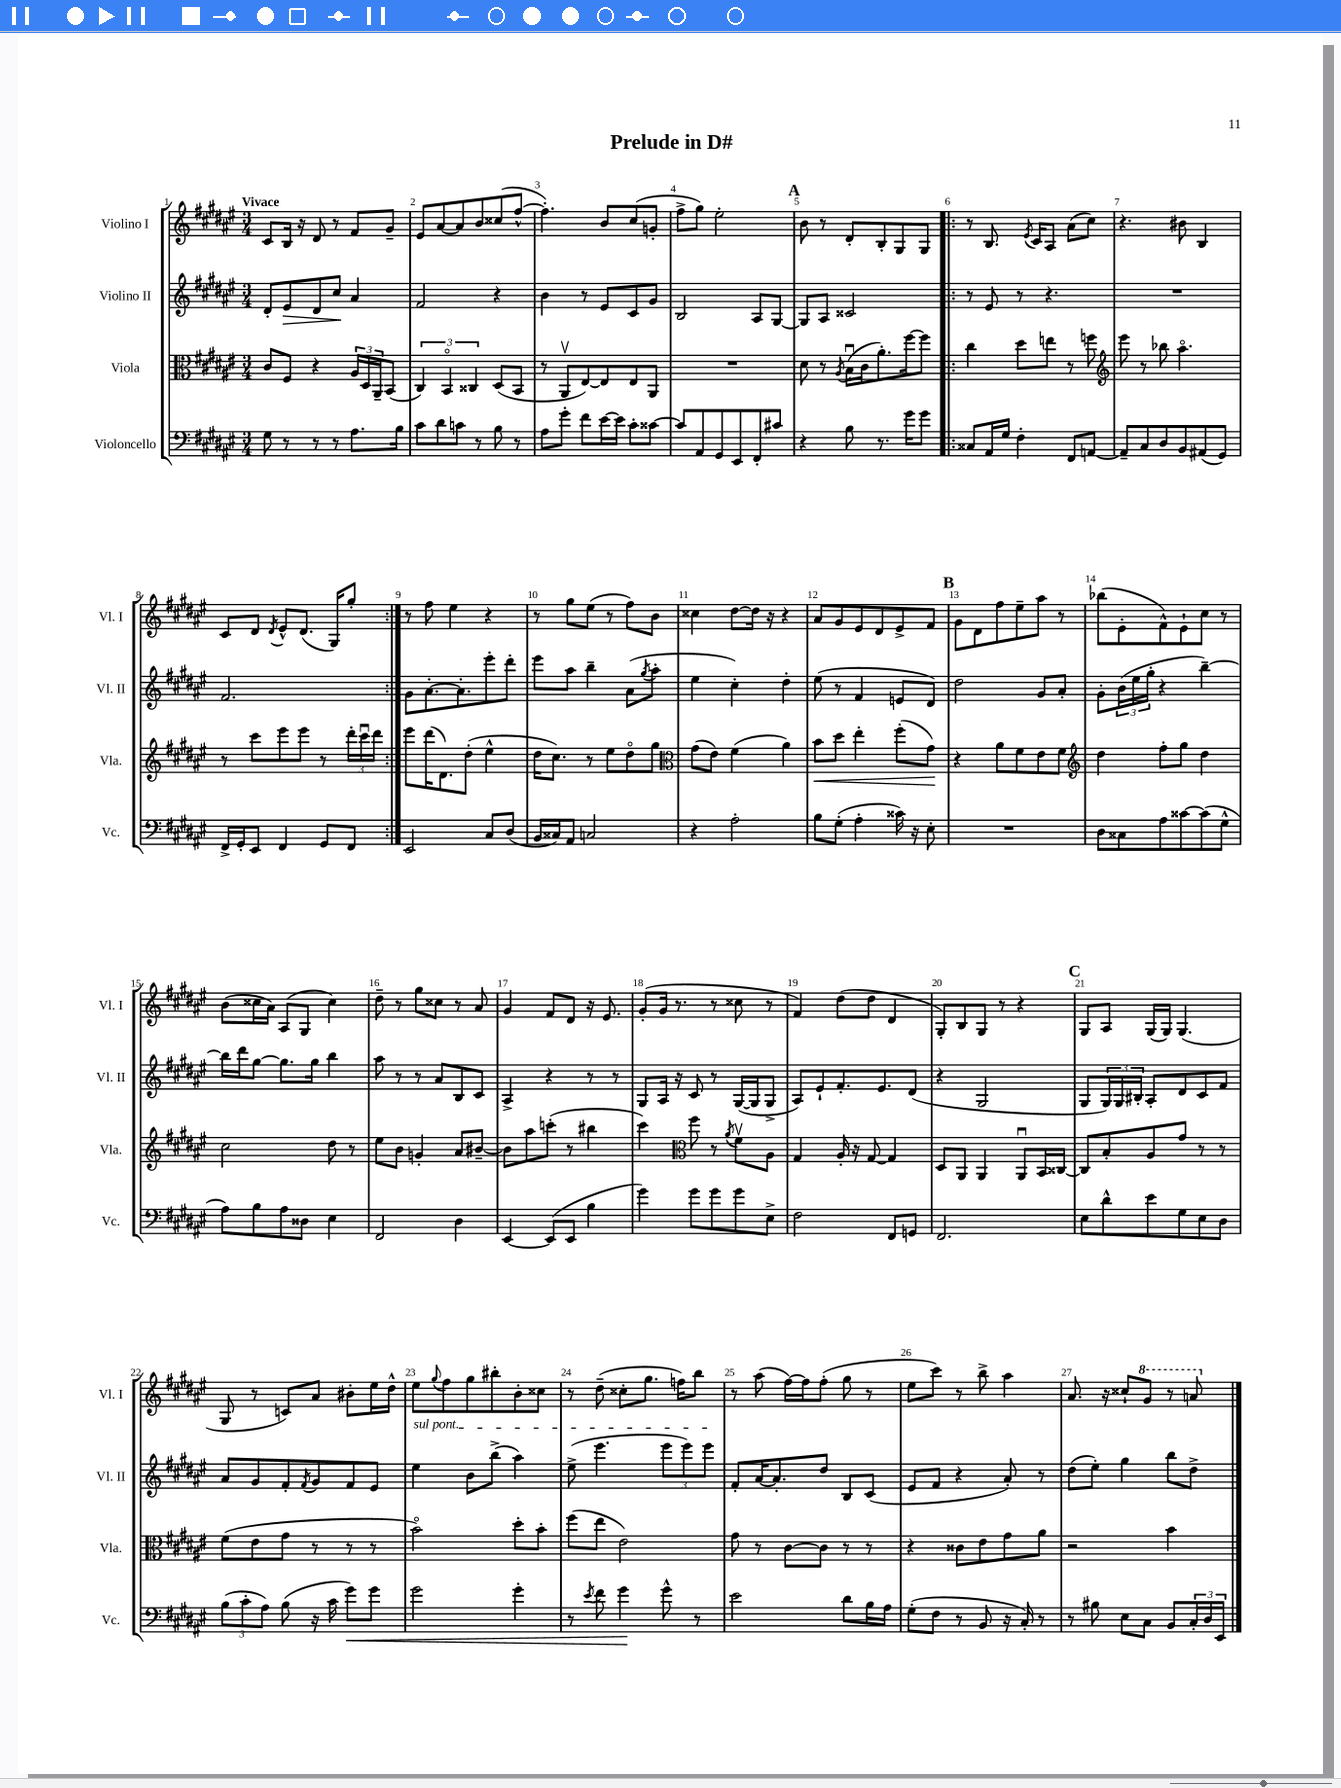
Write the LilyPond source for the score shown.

\header { title = "Prelude in D#" }
<<
\new StaffGroup <<
\new Staff = "s0" \with { instrumentName = "Violino I" shortInstrumentName = "Vl. I" } {
    \clef treble \key fis \major \numericTimeSignature \time 3/4 \tempo "Vivace"
    cis'8 b16 r16 dis'8 r8 fis'8 gis'8-- |
    eis'8 ais'8~ ais'8 b'8 cisis''8( fis''8~-^ |
    fis''4.-.) b'8 cis''8( g'8-. |
    fis''8-> gis''8) eis''2-. |
    \mark \markup { \bold "A" } b'8 r8 dis'8-. b8-. gis8 gis8 |
    \repeat volta 2 { r8 b8. \acciaccatura { eis'8 } cis'16 ais8 ais'8( cis''8) |
    r4. bis'8 b4 |
    cis'8 dis'8 \acciaccatura { dis'8 } eis'8-^ dis'8.( gis16) gis''8-. | }
    r8 fis''8 eis''4 r4 |
    r8 gis''8 eis''8( r8 fis''8) b'8 |
    cisis''4 dis''8~ dis''16 r16 r4 |
    ais'8 gis'8 eis'8 dis'8 eis'8-> fis'8 |
    \mark \markup { \bold "B" } gis'8 dis'8 fis''8 eis''8-- ais''8 r8 |
    bes''8( eis'8-. fis'8-^) eis'8-! cis''8 r8 |
    b'8( cisis''16 ais'16) ais8( gis8 cisis''4) |
    dis''8-- r8 gis''8 cisis''8 r8 ais'8 |
    gis'4 fis'8 dis'8 r16 eis'8. |
    gis'8-.( gis'16 r8. r8 cisis''8 r8 |
    fis'4) dis''8( dis''8 dis'4 |
    gis8-.) b8 gis8 r8 r4 |
    \mark \markup { \bold "C" } gis8 ais8 gis16( gis16) gis4.( |
    gis8 r8 c'8) ais'8 bis'8-. eis''16 dis''16-^ |
    eis''8 \appoggiatura { gis''8 } fis''8 gis''8 bis''8-. b'8-. cisis''8 |
    r8 dis''8--( cisis''8-. gis''8. f''16) b''8 |
    r8 ais''8( fis''16~) fis''16 fis''8-.( gis''8 r8 |
    eis''8 cis'''8) r8 b''8-> ais''4 |
    ais'8. r16 cisis''8-! \ottava #1 gis''8 r8 a''8 \ottava #0 \bar "|." |
}
\new Staff = "s1" \with { instrumentName = "Violino II" shortInstrumentName = "Vl. II" } {
    \clef treble \key fis \major \numericTimeSignature \time 3/4
    dis'8-. eis'8\> dis'8 cis''8\! ais'4 |
    fis'2 r4 |
    b'4 r8 eis'8 cis'8 gis'8 |
    b2 ais8 gis8~ |
    \mark \markup { \bold "A" } gis8 ais8 cisis'2 |
    \repeat volta 2 { r8 eis'8 r8 r4. |
    R2. |
    fis'2. | }
    gis'8 ais'8.~-. ais'8.-. eis'''8-. dis'''8-. |
    eis'''8 ais''8 b''4-- ais'8( \acciaccatura { gis''8 } ais''8-. |
    eis''4 cis''4-.) dis''4-. |
    eis''8( r8 fis'4 e'8 dis'8) |
    \mark \markup { \bold "B" } dis''2 gis'8 ais'8-. |
    gis'8-. \tuplet 3/2 { b'16( eis''16 gis''16-. } r4 b''4~--) |
    b''16 dis'''16 gis''8~ gis''8. gis''16 b''4 |
    ais''8 r8 r8 ais'8 b8 cis'8 |
    ais4-> r4 r8 r8 |
    gis8 ais16 r16 cis'8 r8 gis16~( gis16 gis8-> |
    ais8) eis'8-! fis'8.-. eis'8. dis'8( |
    r4 gis2 |
    \mark \markup { \bold "C" } gis8 \tuplet 3/2 { gis16) gis16 bis16-. } ais8-. dis'8 cis'8 fis'8 |
    ais'8 gis'8 fis'8-. \acciaccatura { fis'8 } gis'8 fis'8 eis'8 |
    \once \override TextSpanner.bound-details.left.text = \markup { \italic "sul pont." } eis''4\startTextSpan b'8 b''8->( ais''4) |
    eis''8->( eis'''4. \tuplet 3/2 { eis'''8 eis'''8) eis'''8\stopTextSpan } |
    fis'8-. ais'16~ ais'8.-. dis''8 b8 cis'8( |
    eis'8 fis'8 r4 ais'8-.) r8 |
    dis''8( eis''8-.) gis''4 b''8 dis''8-> \bar "|." |
}
\new Staff = "s2" \with { instrumentName = "Viola" shortInstrumentName = "Vla." } {
    \clef alto \key fis \major \numericTimeSignature \time 3/4
    cis'8 fis8 r4 \tuplet 3/2 { ais16 dis16 ais,16-- } b,8( |
    \tuplet 3/2 { cis4) b,4\flageolet cisis4 } dis8( b,8 |
    r8 ais,8\upbow eis8~) eis8 eis8 ais,8 |
    R2. |
    \mark \markup { \bold "A" } dis'8 r8 \acciaccatura { ais8 } b16\downbow( cis'16 ais'8.-.) fis''16~ fis''8 |
    \repeat volta 2 { cis''4 dis''8 e''8 r8 f''8 |
    \clef treble eis'''8 r8 bes''8 ais''4.\flageolet |
    r8 cis'''8 eis'''8 eis'''8 r8 \tuplet 3/2 { dis'''16-. cis'''16\downbow dis'''16 } | }
    eis'''8 dis'''16( dis'8.) dis''8-.( eis''4-^ |
    dis''16 cis''8.) r8 eis''8 dis''8\flageolet gis''8 |
    \clef alto gis'8( eis'8) fis'4( ais'4) |
    b'8\< dis''8 eis''4-. fis''8-.( gis'8\!) |
    \mark \markup { \bold "B" } r4 ais'8 fis'8 eis'8 fis'8 |
    \clef treble dis''4 fis''8-. gis''8 dis''4 |
    cis''2 dis''8 r8 |
    eis''8 b'8 g'4-. ais'8 bis'8~-- |
    bis'8 ais''8 c'''8-.( r8 bis''4 |
    cis'''4) \clef alto fis''8 r8 \acciaccatura { ais'8 } fis'8\upbow ais8 |
    gis4 ais16-. r16 gis8~ gis4 |
    dis8 ais,8 ais,4 ais,8\downbow b,16 cisis16~ |
    \mark \markup { \bold "C" } cisis8 b8-. ais8 gis'8 r8 r8 |
    fis'8( eis'8 gis'8 r8 r8 r8 |
    b'2\flageolet) dis''8-. b'8-. |
    fis''8( eis''8 eis'2) |
    gis'8 r8 cis'8~ cis'8 r8 r8 |
    r4 cisis'8 eis'8 gis'8 ais'8 |
    r2 b'4 \bar "|." |
}
\new Staff = "s3" \with { instrumentName = "Violoncello" shortInstrumentName = "Vc." } {
    \clef bass \key fis \major \numericTimeSignature \time 3/4
    gis8 r8 r8 r8 ais8. b16 |
    cis'8 dis'8 c'8 r8 b8 r8 |
    ais8 gis'8-. fis'8 eis'16~ eis'16 cis'8-. cisis'8~ |
    cisis'8 ais,8 gis,8 eis,8 fis,8-. cis'8 |
    \mark \markup { \bold "A" } r4 b8 r8. gis'16 gis'8 |
    \repeat volta 2 { cisis8 ais,16 gis16 fis4-. fis,8 a,8~ |
    a,8-- cis8 dis8 b,8 ais,8( gis,8) |
    fis,16-> gis,16-. eis,8 fis,4 gis,8 fis,8 | }
    eis,2 cis8 dis8( |
    b,16 cisis16) ais,8 c2 |
    r4 ais2-. |
    b8 gis8-.( ais4-. cisis'16) r16 eis8-. |
    \mark \markup { \bold "B" } R2. |
    dis8 cisis8 ais8 cisis'8~ cisis'8( gis8-^ |
    ais8) b8 ais8 disis8 eis4 |
    fis,2 dis4 |
    eis,4~ eis,8( eis,8 b4 |
    gis'4) gis'8 gis'8 gis'8 eis8-> |
    fis2 fis,8 g,8 |
    fis,2. |
    \mark \markup { \bold "C" } eis8 dis'8-^ eis'8 gis8 eis8 dis8 |
    \tuplet 3/2 { b8( cis'8-. ais8) } b8( r16 cis'16 gis'8\<) gis'8 |
    gis'2 gis'4-. |
    r8 \acciaccatura { eis'8 } fis'8 gis'4\! gis'8-^ r8 |
    eis'2 dis'8 b16 ais16 |
    gis8-.( fis8 r8 b,8 r16 cis16-.) r8 |
    r8 bis8 eis8 cis8 b,8 \tuplet 3/2 { cis16-. dis16 eis,16 } \bar "|." |
}
>>
>>
\layout { \context { \Score \override BarNumber.break-visibility = ##(#f #t #t) barNumberVisibility = #all-bar-numbers-visible } }
